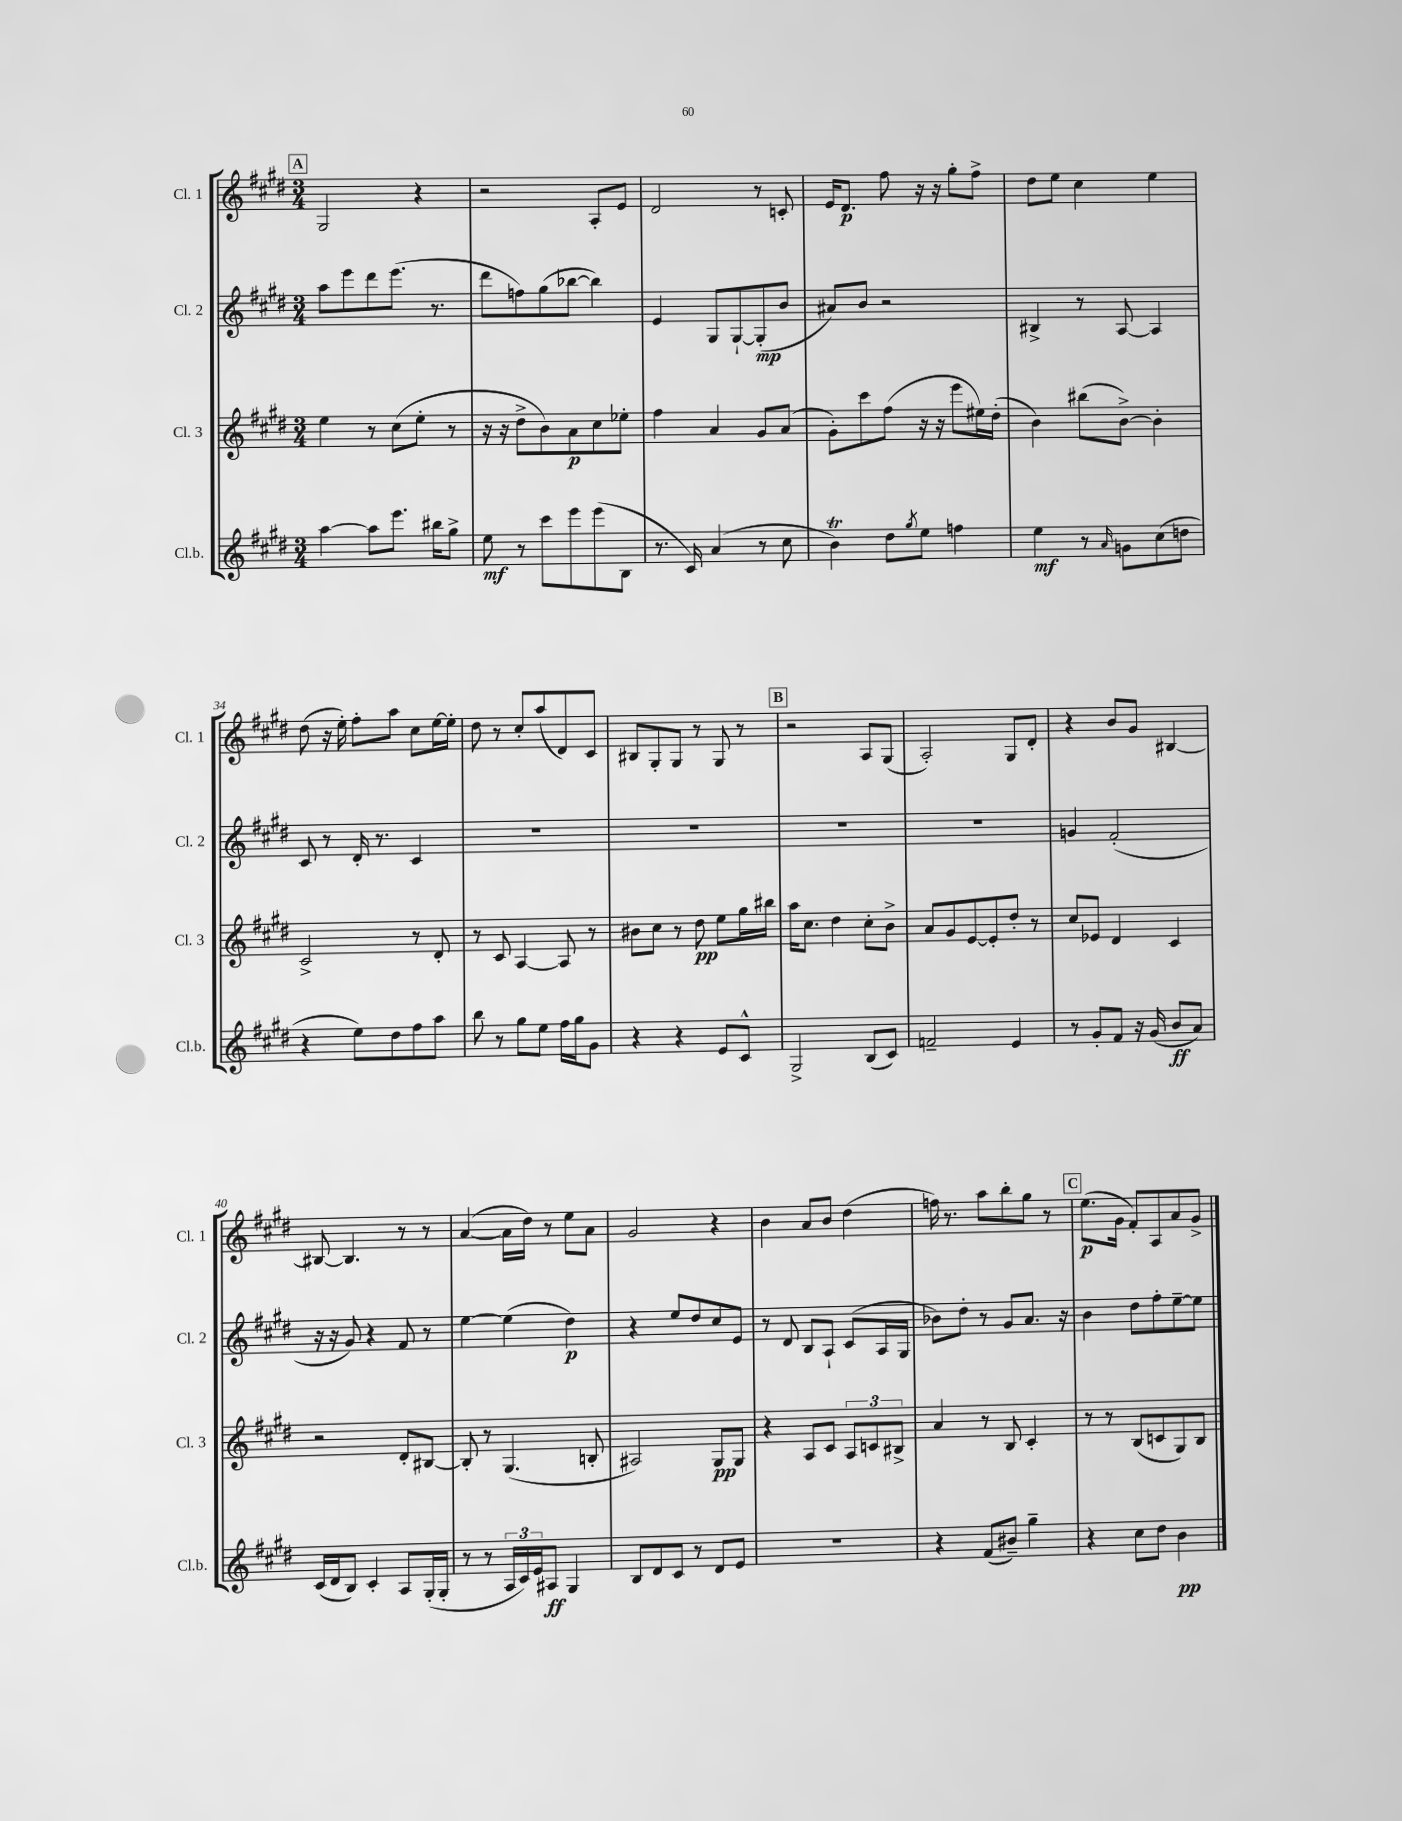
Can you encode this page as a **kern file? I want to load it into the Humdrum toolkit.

**kern	**kern	**kern	**kern
*staff4	*staff3	*staff2	*staff1
*clefG2	*clefG2	*clefG2	*clefG2
*k[f#c#g#d#]	*k[f#c#g#d#]	*k[f#c#g#d#]	*k[f#c#g#d#]
*M3/4	*M3/4	*M3/4	*M3/4
[4aa\	4ee\	8aa\L	2G#/
.	.	8eee\	.
8aa\]L	8r	8ddd#\	.
8.eee\J	(8cc#\L	(8.eee\J	.
.	8ee'\J	.	4r
16bb#\LK	.	8.r	.
8gg#^\J	8r	.	.
=	=	=	=
8ee\	16r	8ddd#\L	2r
.	16r	.	.
8r	8dd#^\L	8ff\)	.
8ccc#\L	8b\)	(8gg#\	.
8eee\	8a\	[8bb-\J	.
(8eee\	8cc#\	4bb-\])	8A'/L
8B\J	8ee-'\J	.	8e/J
=	=	=	=
8.r	4ff#\	4e/	2d#/
16c#/)	.	.	.
(4a/	4a/	8G#/L	.
.	.	[8G#`/	.
8r	8g#/L	(8G#'/]	8r
8cc#\	(8a/J	8b/J	8c'/
=	=	=	=
4b\)	8g#'\L)	8a#/L)	16e/LK
.	.	.	8.d#/J
.	8ccc#\	8b/J	.
8dd#\L	(8ff#\J	2r	8ff#\
8qgg#/	.	.	.
8ee\J	16r	.	16r
.	16r	.	16r
4ff\	8eee\L	.	8gg#'\L
.	16ee#\L)	.	8ff#^\J
.	(16dd#'\JJ	.	.
=	=	=	=
4ee\	4b\)	4B#^/	8dd#\L
.	.	.	8ee\J
8r	(8bb#\L	8r	4cc#\
16qqa/	.	.	.
8g\L	[8b^\J)	[8A/	.
(8cc#\	4b'\]	4A/]	4ee\
8dd\J	.	.	.
=	=	=	=
4r	2c#^/	8c#/	(8dd#\
.	.	8r	16r
.	.	.	16ee'\)
8ee\L)	.	16d#'/	8ff#'\L
.	.	8.r	.
8dd#\	.	.	8aa\J
8ff#\	8r	4c#/	8cc#\L
8aa\J	8d#'/	.	[16ee\L
.	.	.	16ee'\]JJ
=	=	=	=
8bb\	8r	2.r	8dd#\
8r	8c#/	.	8r
8gg#\L	[4A/	.	8cc#'/L
8ee\J	.	.	(8aa/
16ff#\LL	8A/]	.	8d#/)
16gg#\J	.	.	.
8g#\J	8r	.	8c#/J
=	=	=	=
4r	8b#\L	2.r	8B#/L
.	8cc#\J	.	8G#'/
4r	8r	.	8G#/J
.	8dd#\	.	8r
8e/L	8ee\L	.	8G#/
8c#^^/J	16gg#\L	.	8r
.	16bb#\JJ	.	.
=	=	=	=
2G#^/	16aa\LK	2.r	2r
.	8.cc#\J	.	.
.	4dd#\	.	.
(8B/L	8cc#'\L	.	8A/L
8c#/J)	8b^\J	.	(8G#/J
=	=	=	=
2f~/	8a/L	2.r	2A'/)
.	8g#/	.	.
.	[8e/	.	.
.	8e'/]	.	.
4e/	8dd#'/J	.	8G#/L
.	8r	.	8d#'/J
=	=	=	=
8r	8cc#/L	4g/	4r
8g#'/L	8e-/J	.	.
8f#/J	4d#/	(2f#'/	8b/L
16r	.	.	8g#/J
(16g#/	.	.	.
8b/L	4c#/	.	[4B#/
8a/J)	.	.	.
=	=	=	=
(16c#/LL	2r	16r	8B#/_
16d#/J	.	16r	.
8B/J)	.	8g#/)	4.B#/]
4c#'/	.	4r	.
8A/L	8d#'/L	8f#/	8r
(16G#'/L	[8B#/J	8r	8r
16G#'/JJ	.	.	.
=	=	=	=
8r	8B#'/]	[4ee\	([4a/
8r	8r	.	.
24A/LL	(4.G#/	(4ee\]	16a\]LL
24c#/)	.	.	.
.	.	.	16dd#\JJ)
24e/J	.	.	.
8A#/J	.	.	8r
4G#/	.	4dd#\)	8ee\L
.	8B'/	.	8a\J
=	=	=	=
8B/L	2A#/)	4r	2g#/
8d#/	.	.	.
8c#/J	.	8ee/L	.
8r	.	8dd#/	.
8d#/L	8G#/L	8cc#/	4r
8e/J	8G#/J	8e/J	.
=	=	=	=
2.r	4r	8r	4b\
.	.	8d#/	.
.	8A/L	8B/L	8a/L
.	8c#/J	8A`/J	8b/J
.	12A/L	(8c#/L	(4dd#\
.	12c/	.	.
.	.	16A/L	.
.	12B#^/J	.	.
.	.	16G#/JJ	.
=	=	=	=
4r	4a/	8b-\L)	16ff\)
.	.	.	8.r
.	.	8dd#'\J	.
(8f#/L	8r	8r	8aa\L
8b#~/J)	8B/	8g#/L	8bb'\
4gg#~\	4c#'/	8.a/J	8gg#\J
.	.	.	8r
.	.	16r	.
=	=	=	=
4r	8r	4b\	(8.ee\L
.	8r	.	.
.	.	.	16g#\Jk
8cc#\L	(8B/L	8dd#\L	8f#'/L)
8dd#\J	8c/	8ff#'\	8A/
4b\	8G#/)	[8ee~\	8a/
.	8B/J	8ee\]J	8g#^/J
==	==	==	==
*-	*-	*-	*-
